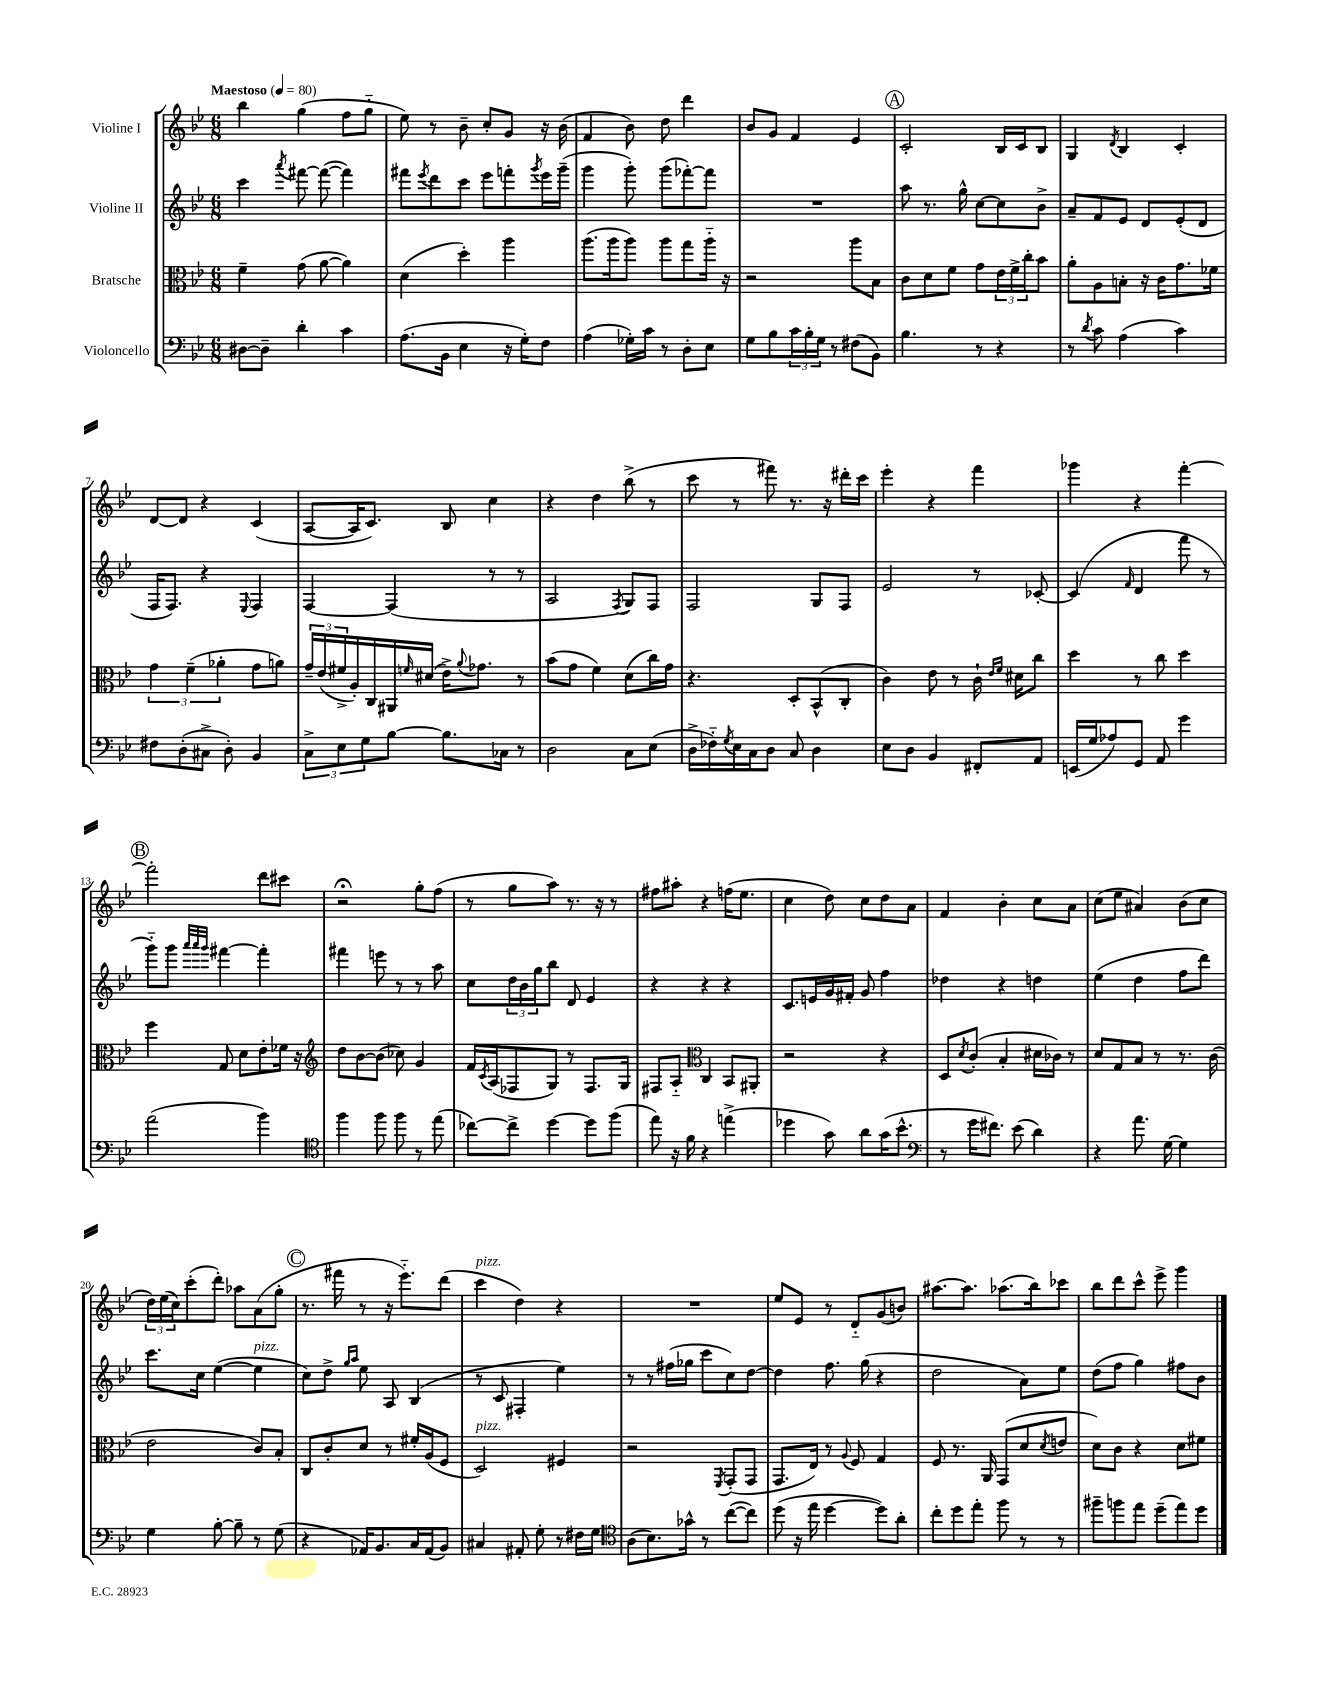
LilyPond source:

<<
\new StaffGroup <<
\new Staff = "s0" \with { instrumentName = "Violine I" } {
    \clef treble \key bes \major \numericTimeSignature \time 6/8 \tempo "Maestoso" 4 = 80
    bes''4 g''4( f''8 g''8-_ |
    ees''8) r8 bes'8-- c''8-. g'8 r16 bes'16( |
    f'4 bes'8) d''8 d'''4 |
    bes'8 g'8 f'4 ees'4 |
    \mark \markup { \circle "A" } c'2-. bes16 c'16 bes8 |
    g4 \acciaccatura { d'8 } bes4 c'4-. |
    d'8~ d'8 r4 c'4( |
    a8~ a16 c'8.) bes8 c''4 |
    r4 d''4 bes''8->( r8 |
    c'''8 r8 fis'''8) r8. r16 dis'''16-. c'''16 |
    ees'''4-. r4 f'''4 |
    ges'''4 r4 f'''4~-. |
    \mark \markup { \circle "B" } f'''2-. d'''8 cis'''8 |
    r2\fermata g''8-. f''8( |
    r8 g''8 a''8) r8. r16 r8 |
    fis''8 ais''8-. r4 f''16( ees''8. |
    c''4 d''8) c''8 d''8 a'8 |
    f'4 bes'4-. c''8 a'8 |
    c''8( ees''8 ais'4) bes'8( c''8 |
    \tuplet 3/2 { d''16) ees''16( c''16) } c'''8-.( d'''8-.) aes''8 a'8( g''8-. |
    \mark \markup { \circle "C" } r8. fis'''16 r8 r16 ees'''8.-_) d'''8( |
    c'''4^\markup { \italic "pizz." } d''4) r4 |
    R2. |
    ees''8 ees'8 r8 d'8-_ g'8( b'8) |
    ais''8.~ ais''8. aes''8.( bes''16) ces'''8 |
    bes''8 d'''8 c'''8-^ ees'''8-> g'''4 \bar "|." |
}
\new Staff = "s1" \with { instrumentName = "Violine II" } {
    \clef treble \key bes \major \numericTimeSignature \time 6/8
    c'''4 \acciaccatura { a'''8 } fis'''8~ fis'''8~( fis'''4) |
    fis'''8 \acciaccatura { ees'''8 } d'''8 c'''8 ees'''8 f'''8-. \acciaccatura { g'''8 } ees'''16 g'''16--( |
    g'''4 g'''8-.) g'''8( fes'''8~-.) fes'''8 |
    R2. |
    \mark \markup { \circle "A" } a''8 r8. g''16-^ c''8~ c''8 bes'8-> |
    a'8-- f'8 ees'8 d'8 ees'8-.( d'8 |
    f16 f8.) r4 \appoggiatura { ees8 } f4 |
    f4~ f4( r8 r8 |
    a2 \acciaccatura { f8 } g8) f8 |
    f2 g8 f8 |
    ees'2 r8 ces'8~-. |
    ces'4( \grace { f'16 } d'4 f'''8 r8 |
    \mark \markup { \circle "B" } g'''8-_) g'''8 \grace { a'''32 a'''32 g'''32 } fis'''4~ fis'''4-. |
    fis'''4 e'''8 r8 r8 a''8 |
    c''8 \tuplet 3/2 { d''16 bes'16 g''16 } bes''8 d'8 ees'4 |
    r4 r4 r4 |
    c'8. e'16 g'16 fis'16-. g'8 f''4 |
    des''4 r4 d''4 |
    ees''4( d''4 f''8 d'''8) |
    c'''8. c''16 ees''4~( ees''4^\markup { \italic "pizz." } |
    \mark \markup { \circle "C" } c''8) d''8-> \grace { g''16 a''16 } ees''8 a8 bes4( |
    r8 c'8 fis4-. ees''4) |
    r8 r8 fis''16( ges''16 c'''8 c''8) d''8~ |
    d''4 f''8. g''16( r4 |
    d''2 a'8) ees''8 |
    d''8( f''8 g''4) fis''8 bes'8 \bar "|." |
}
\new Staff = "s2" \with { instrumentName = "Bratsche" } {
    \clef alto \key bes \major \numericTimeSignature \time 6/8
    f'4-- g'8( a'8~ a'4) |
    d'4( d''4-.) a''4 |
    a''8.( a''16 a''8) a''8 g''8 a''16-_ r16 |
    r2 a''8 bes8 |
    \mark \markup { \circle "A" } c'8 d'8 f'8 g'8 \tuplet 3/2 { ees'16 f'16-> c''16-. } bes'8 |
    a'8-. a8 b8-. r16 c'16 g'8. fes'16 |
    \tuplet 3/2 { g'4 f'4--( aes'4-. } g'8 a'8) |
    \tuplet 3/2 { g'16-- ees'16( fis'16-> } a16-.) c16 ais,16 \grace { f'16 } dis'16( ees'16->) \appoggiatura { a'8 } ges'8. r8 |
    bes'8( g'8 f'4) d'8( c''16) g'16 |
    r4. d8-. bes,8-^( c8-. |
    c'4) ees'8 r8 c'16-! \grace { ees'16 f'16 } dis'16 c''8 |
    d''4 r8 c''8 d''4 |
    \mark \markup { \circle "B" } f''4 g8 d'8 ees'8-. fes'16 r16 |
    \clef treble d''8 bes'8~ bes'8( ces''8) g'4 |
    f'16 \acciaccatura { c'8 } a16( fes8 g8) r8 fes8. g16 |
    fis8 a8-_ \clef alto c4 bes,8 ais,8-. |
    r2 r4 |
    d8 \acciaccatura { d'8 } c'8-.( bes4-. dis'16 ces'16) r8 |
    d'8 g8 bes8 r8 r8. c'16( |
    ees'2 c'8) bes8-. |
    \mark \markup { \circle "C" } c8 c'8-. d'8 r8 fis'16-. a16( f8 |
    d2^\markup { \italic "pizz." }) fis4 |
    r2 \acciaccatura { f,8 } g,8-.( g,8 |
    g,8. ees16) r8 \appoggiatura { a8 } f8 g4 |
    f8 r8. a,16 g,8( d'8 \acciaccatura { d'8 } e'8 |
    d'8) c'8 r4 d'8 fis'8 \bar "|." |
}
\new Staff = "s3" \with { instrumentName = "Violoncello" } {
    \clef bass \key bes \major \numericTimeSignature \time 6/8
    dis8~ dis8-- d'4-. c'4 |
    a8.( bes,16 ees4 r16 g16-.) f8 |
    a4( ges16-.) c'16 r8 d8-. ees8 |
    g8 bes8 \tuplet 3/2 { c'16 bes16-. g16 } r8 fis8( bes,8) |
    \mark \markup { \circle "A" } bes4. r8 r4 |
    r8 \acciaccatura { d'8 } c'8 a4( c'4) |
    fis8 d8-.( cis8-> d8-.) bes,4 |
    \tuplet 3/2 { c8-> ees8 g8 } bes8~ bes8. ces16 r8 |
    d2 c8 ees8( |
    d16-> fes16-_) \acciaccatura { g8 } ees16 c16 d8 c8 d4 |
    ees8 d8 bes,4 fis,8-. a,8 |
    e,16( g16 aes8) g,8 a,8 g'4 |
    \mark \markup { \circle "B" } a'2( bes'4) |
    \clef tenor f''4 f''8 f''8 r8 ees''8( |
    ces''8~) ces''8-> d''4~ d''8 f''8( |
    ees''8) r16 f'16 r4 e''4->( |
    des''4 g'8) a'8 g'16( bes'8.-^ |
    \clef bass r8 g'16 fis'8.) ees'8( d'4) |
    r4 a'8. g16~ g4 |
    g4 bes8~-. bes8-- r8 g8( |
    \mark \markup { \circle "C" } r4 aes,16) bes,8. c16 aes,16( bes,8) |
    cis4 ais,8-. g8-. r8 fis16 g16 |
    \clef tenor a8( bes8.) ges'16-^ r8 c''8~( c''8) |
    d''8( r16 ees''16 d''4~ d''8) a'8-. |
    c''8-. d''8 ees''8-. f''8 r8 r8 |
    fis''8-- f''8 ees''8 d''8--( ees''8) d''8 \bar "|." |
}
>>
>>
